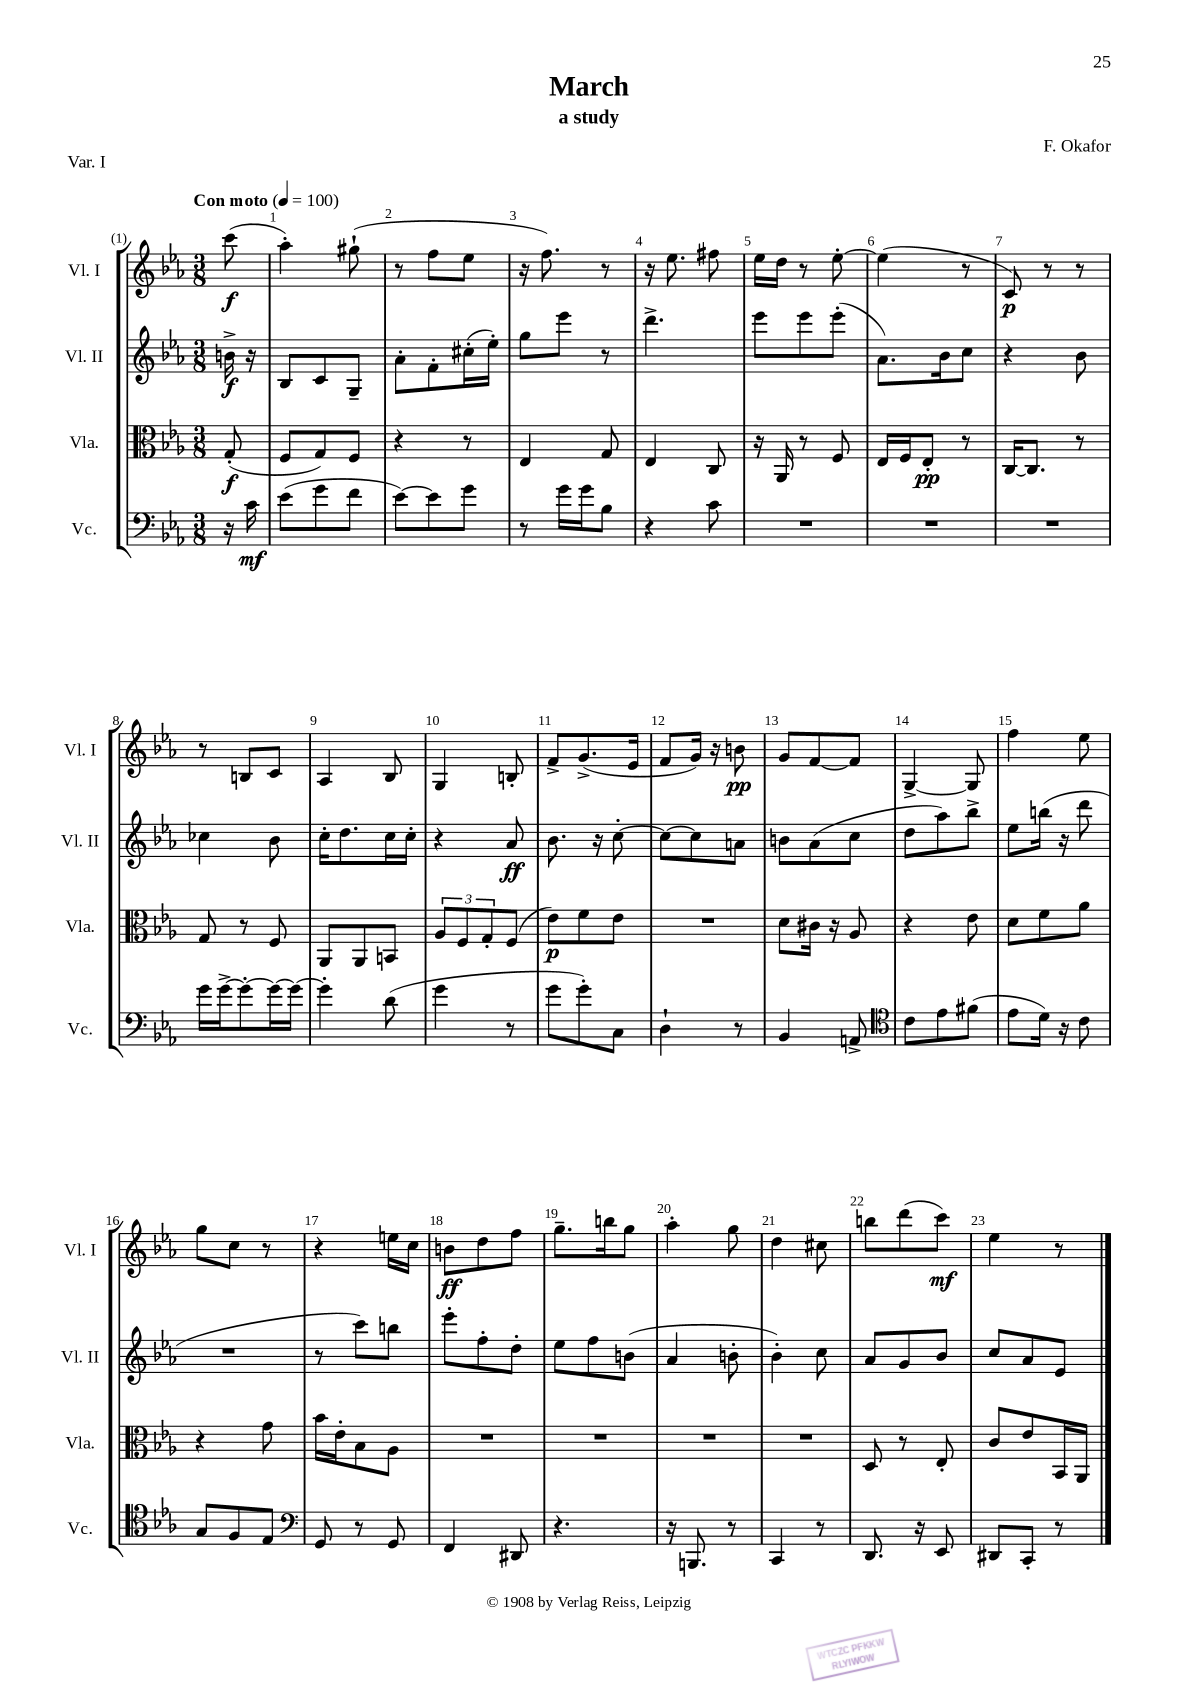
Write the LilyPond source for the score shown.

\header { title = "March" composer = "F. Okafor" subtitle = "a study" piece = "Var. I" }
<<
\new StaffGroup <<
\new Staff = "s0" \with { instrumentName = "Vl. I" shortInstrumentName = "Vl. I" } {
    \clef treble \key ees \major \numericTimeSignature \time 3/8 \partial 8 \tempo "Con moto" 4 = 100
    c'''8\f( |
    aes''4-.) gis''8-!( |
    r8 f''8 ees''8 |
    r16 f''8.) r8 |
    r16 ees''8. fis''8 |
    ees''16 d''16 r8 ees''8~-. |
    ees''4( r8 |
    c'8\p) r8 r8 |
    r8 b8 c'8 |
    aes4 bes8 |
    g4 b8-. |
    f'8-> g'8.->( ees'16 |
    f'8 g'16) r16 b'8\pp |
    g'8 f'8~ f'8 |
    g4~-> g8 |
    f''4 ees''8 |
    g''8 c''8 r8 |
    r4 e''16 c''16 |
    b'8\ff d''8 f''8 |
    g''8.-- b''16 g''8 |
    aes''4-. g''8 |
    d''4 cis''8 |
    b''8 d'''8( c'''8\mf) |
    ees''4 r8 \bar "|." |
}
\new Staff = "s1" \with { instrumentName = "Vl. II" shortInstrumentName = "Vl. II" } {
    \clef treble \key ees \major \numericTimeSignature \time 3/8 \partial 8
    b'16->\f r16 |
    bes8 c'8 g8-- |
    aes'8-. f'8-. cis''16-.( ees''16-.) |
    g''8 ees'''8 r8 |
    d'''4.-> |
    ees'''8 ees'''8 ees'''8-.( |
    aes'8.) bes'16 c''8 |
    r4 bes'8 |
    ces''4 bes'8 |
    c''16-. d''8. c''16 c''16-. |
    r4 aes'8\ff |
    bes'8. r16 c''8~-. |
    c''8~ c''8 a'8 |
    b'8 aes'8( c''8 |
    d''8 aes''8) bes''8-> |
    ees''8 b''16( r16 d'''8 |
    R4. |
    r8 c'''8) b''8 |
    ees'''8-. f''8-. d''8-. |
    ees''8 f''8 b'8( |
    aes'4 b'8-. |
    bes'4-.) c''8 |
    aes'8 g'8 bes'8 |
    c''8 aes'8 ees'8 \bar "|." |
}
\new Staff = "s2" \with { instrumentName = "Vla." shortInstrumentName = "Vla." } {
    \clef alto \key ees \major \numericTimeSignature \time 3/8 \partial 8
    g8-.\f( |
    f8 g8) f8 |
    r4 r8 |
    ees4 g8 |
    ees4 c8 |
    r16 aes,16 r8 f8 |
    ees16 f16 ees8-.\pp r8 |
    c16~ c8. r8 |
    g8 r8 f8 |
    aes,8 aes,8 b,8 |
    \tuplet 3/2 { aes8 f8 g8-. } f8( |
    ees'8\p) f'8 ees'8 |
    R4. |
    d'8 cis'16 r16 aes8 |
    r4 ees'8 |
    d'8 f'8 aes'8 |
    r4 g'8 |
    bes'16 ees'16-. bes8 aes8 |
    R4. |
    R4. |
    R4. |
    R4. |
    d8 r8 ees8-. |
    c'8 ees'8 bes,16 aes,16 \bar "|." |
}
\new Staff = "s3" \with { instrumentName = "Vc." shortInstrumentName = "Vc." } {
    \clef bass \key ees \major \numericTimeSignature \time 3/8 \partial 8
    r16 c'16\mf |
    ees'8( g'8 f'8 |
    ees'8~) ees'8 g'8 |
    r8 g'16 g'16 bes8 |
    r4 c'8 |
    R4. |
    R4. |
    R4. |
    g'16 g'16~-> g'8~-. g'16~ g'16~ |
    g'4-. d'8( |
    g'4 r8 |
    g'8 g'8-.) c8 |
    d4-! r8 |
    bes,4 a,8-> |
    \clef tenor c'8 ees'8 fis'8( |
    ees'8 d'16) r16 c'8 |
    g8 f8 ees8 |
    \clef bass g,8 r8 g,8 |
    f,4 dis,8 |
    r4. |
    r16 b,,8. r8 |
    c,4 r8 |
    d,8. r16 ees,8 |
    dis,8 c,8-. r8 \bar "|." |
}
>>
>>
\layout { \context { \Score \override BarNumber.break-visibility = ##(#f #t #t) barNumberVisibility = #all-bar-numbers-visible } }
